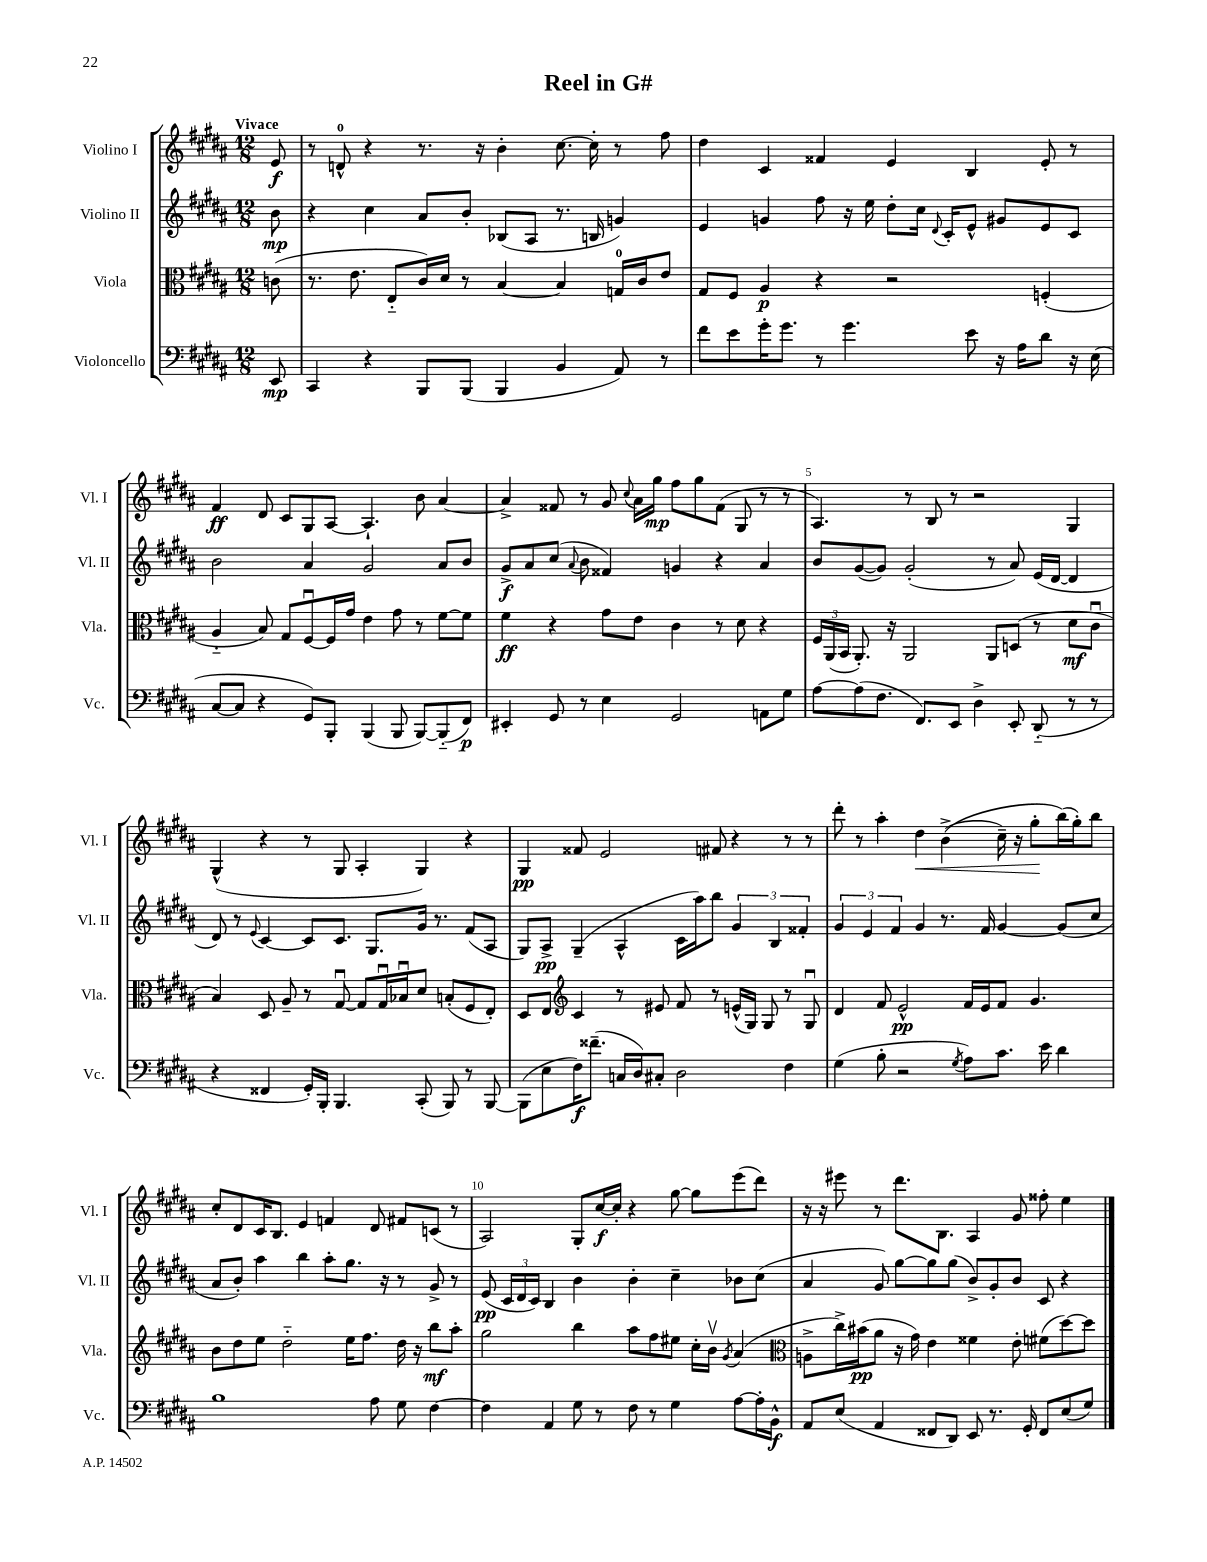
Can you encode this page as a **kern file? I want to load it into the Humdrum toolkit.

**kern	**kern	**kern	**kern
*staff4	*staff3	*staff2	*staff1
*clefF4	*clefC3	*clefG2	*clefG2
*k[f#c#g#d#a#]	*k[f#c#g#d#a#]	*k[f#c#g#d#a#]	*k[f#c#g#d#a#]
*M12/8	*M12/8	*M12/8	*M12/8
8EE	(8c	8b	8e
=	=	=	=
4CC#	8.r	4r	8r
.	.	.	8d^^
.	8.e	.	.
4r	.	4cc#	4r
.	8E'~	.	.
8BBB	16c#)	8a#	8.r
.	16d#	.	.
(8BBB	8r	8b'	.
.	.	.	16r
4BBB	[4B	(8B-	4b'
.	.	8A#	.
4BB	4B]	8.r	[8.cc#
.	.	16B	16cc#']
8AA#)	16G	4g)	8r
.	16c#	.	.
8r	8e	.	8ff#
=	=	=	=
8f#	8G#	4e	4dd#
8e	8F#	.	.
16g#'	4A#	4g	4c#
8.g#	.	.	.
8r	4r	8ff#	4f##
4.g#	.	16r	.
.	.	16ee	.
.	2r	8dd#'	4e
.	.	16cc#	.
.	.	8qqd#	.
.	.	16c#'	.
8e	.	8e^^	4B
16r	.	8g#	.
16A#	.	.	.
8d#	(4F'	8e	8e'
16r	.	8c#	8r
(16E	.	.	.
=	=	=	=
[8C#	4A#'~	2b	4f#
8C#]	.	.	.
4r	8B)	.	8d#
.	8G#	.	8c#
8GG#)	[8F#u	4a#	8G#
8BBB'	16F#]	.	[8A#
.	16g#	.	.
(4BBB	4e	2g#	4.A#`]
8BBB	8g#	.	.
[8BBB)	8r	.	8b
(8BBB'~]	[8f#	8a#	[4a#
8FF#)	8f#]	8b	.
=	=	=	=
4EE#'	4f#	8g#^	4a#^]
.	.	8a#	.
8GG#	4r	(8cc#	8f##
.	.	8qqa#	.
8r	.	8b	8r
4E	8g#	4f##)	8g#
.	.	.	8qqcc#
.	8e	.	16a#
.	.	.	16gg#
2GG#	4c#	4g	8ff#
.	.	.	8gg#
.	8r	4r	(8f##
.	8d#	.	8G#
8AA	4r	4a#	8r
8G#	.	.	8r
=	=	=	=
[8A#	24F#	8b	4.A#)
.	(24AA#	.	.
.	24BB	.	.
(8A#]	8.AA#')	([8g#	.
8.F#	.	8g#])	.
.	16r	.	.
.	2AA#	(2g#'	8r
8.FF#)	.	.	.
.	.	.	8B
8EE	.	.	8r
4D#^	.	.	2r
.	8AA#	8r	.
8EE'	(8D	8a#)	.
(8DD#'~	8r	(16e	.
.	.	[16d#	.
8r	8d#	4d#]	4G#
8r	8c#u	.	.
=	=	=	=
4r	4B)	8d#)	(4G#^^
.	.	8r	.
.	.	8qqe	.
4FF##	8D#	[4c#	4r
.	8A#~	.	.
16GG#')	8r	8c#]	8r
16BBB'	.	.	.
4.BBB	[8G#u	8.c#	8G#
.	8G#]	.	4A#'
.	.	8.G#	.
.	16G#u	.	.
.	16B-u	.	.
(8CC#'	8d#	16g#	4G#)
.	.	8.r	.
8BBB)	(8B'	.	.
8r	8F#	(8f#	4r
[8BBB	8E')	8A#	.
=	=	=	=
(8BBB]	8D#	8G#)	4G#
8E	8E	8A#^	.
*	*clefG2	*	*
16F#)	4c#	(4G#~	8f##
(8.f##~	.	.	.
.	.	.	2e
16C	8r	4A#^^	.
16D#)	.	.	.
8C#'	8e#	.	.
2D#	8f#	16c#	.
.	.	16aa#)	.
.	8r	8bb	8f#
.	(16e^^	6g#	4r
.	16G#)	.	.
.	8G#	.	.
.	.	6B	.
4F#	8r	.	8r
.	.	6f##'	.
.	8G#u	.	8r
=	=	=	=
(4G#	4d#	6g#	8ddd#'
.	.	.	8r
.	.	6e	.
8B'	8f#	.	4aa#'
.	.	6f#	.
2r	2e^^	.	.
.	.	4g#	4dd#
.	.	8.r	&((4b^
8qG#	.	.	.
8A#)	16f#	.	.
.	16e	16f#	.
8.c#	8f#	[4g#	16cc#~)
.	.	.	16r
.	4.g#	.	8gg#'
16e	.	.	.
4d#	.	(8g#]	(16bb&)
.	.	.	16gg#')
.	.	8cc#	8bb
=	=	=	=
1B	8b	8a#	8cc#'
.	8dd#	8b')	8d#
.	8ee	4aa#	16c#
.	.	.	8.B
.	2dd#'~	.	.
.	.	4bb	4e
.	.	8aa#'	4f
.	16ee	8.gg#	.
.	8.ff#	.	.
8A#	.	.	8d#
.	.	16r	.
8G#	16dd#	8r	8f#
.	16r	.	.
[4F#	8bb	8g#^	(8c
.	8aa#'	8r	8r
=	=	=	=
4F#]	2gg#	(8e	2A#)
.	.	24c#	.
.	.	24d#	.
.	.	24c#)	.
4AA#	.	4B	.
8G#	4bb	4b	8G#'
8r	.	.	[16cc#
.	.	.	16cc#']
8F#	8aa#	4b'	4r
8r	8ff#	.	.
4G#	8ee#	4cc#~	[8gg#
.	16cc#'	.	8gg#]
.	16bv	.	.
.	8qg#	.	.
[8A#	(4a#	8b-	(8eee
16A#']	.	(8cc#	8ddd#)
16BB^^	.	.	.
=	=	=	=
*	*clefC3	*	*
8AA#	8A^	4a#	16r
.	.	.	16r
(8E	16cc#^)	.	8eee#
.	(16b#	.	.
4AA#	8a#	8g#)	8r
.	16r	[8gg#	8.ddd#
.	16g#)	.	.
8FF##	4e	8gg#]	.
.	.	.	8.B
8DD#)	.	(8gg#	.
8EE	4f##	8b^)	4A#
8.r	.	8g#'	.
.	8e'	8b	8g#
16GG#'	.	.	.
8FF##	(8f#	8c#	8ff##'
(8E	[8dd#)	4r	4ee
8G#)	8dd#]	.	.
==	==	==	==
*-	*-	*-	*-
